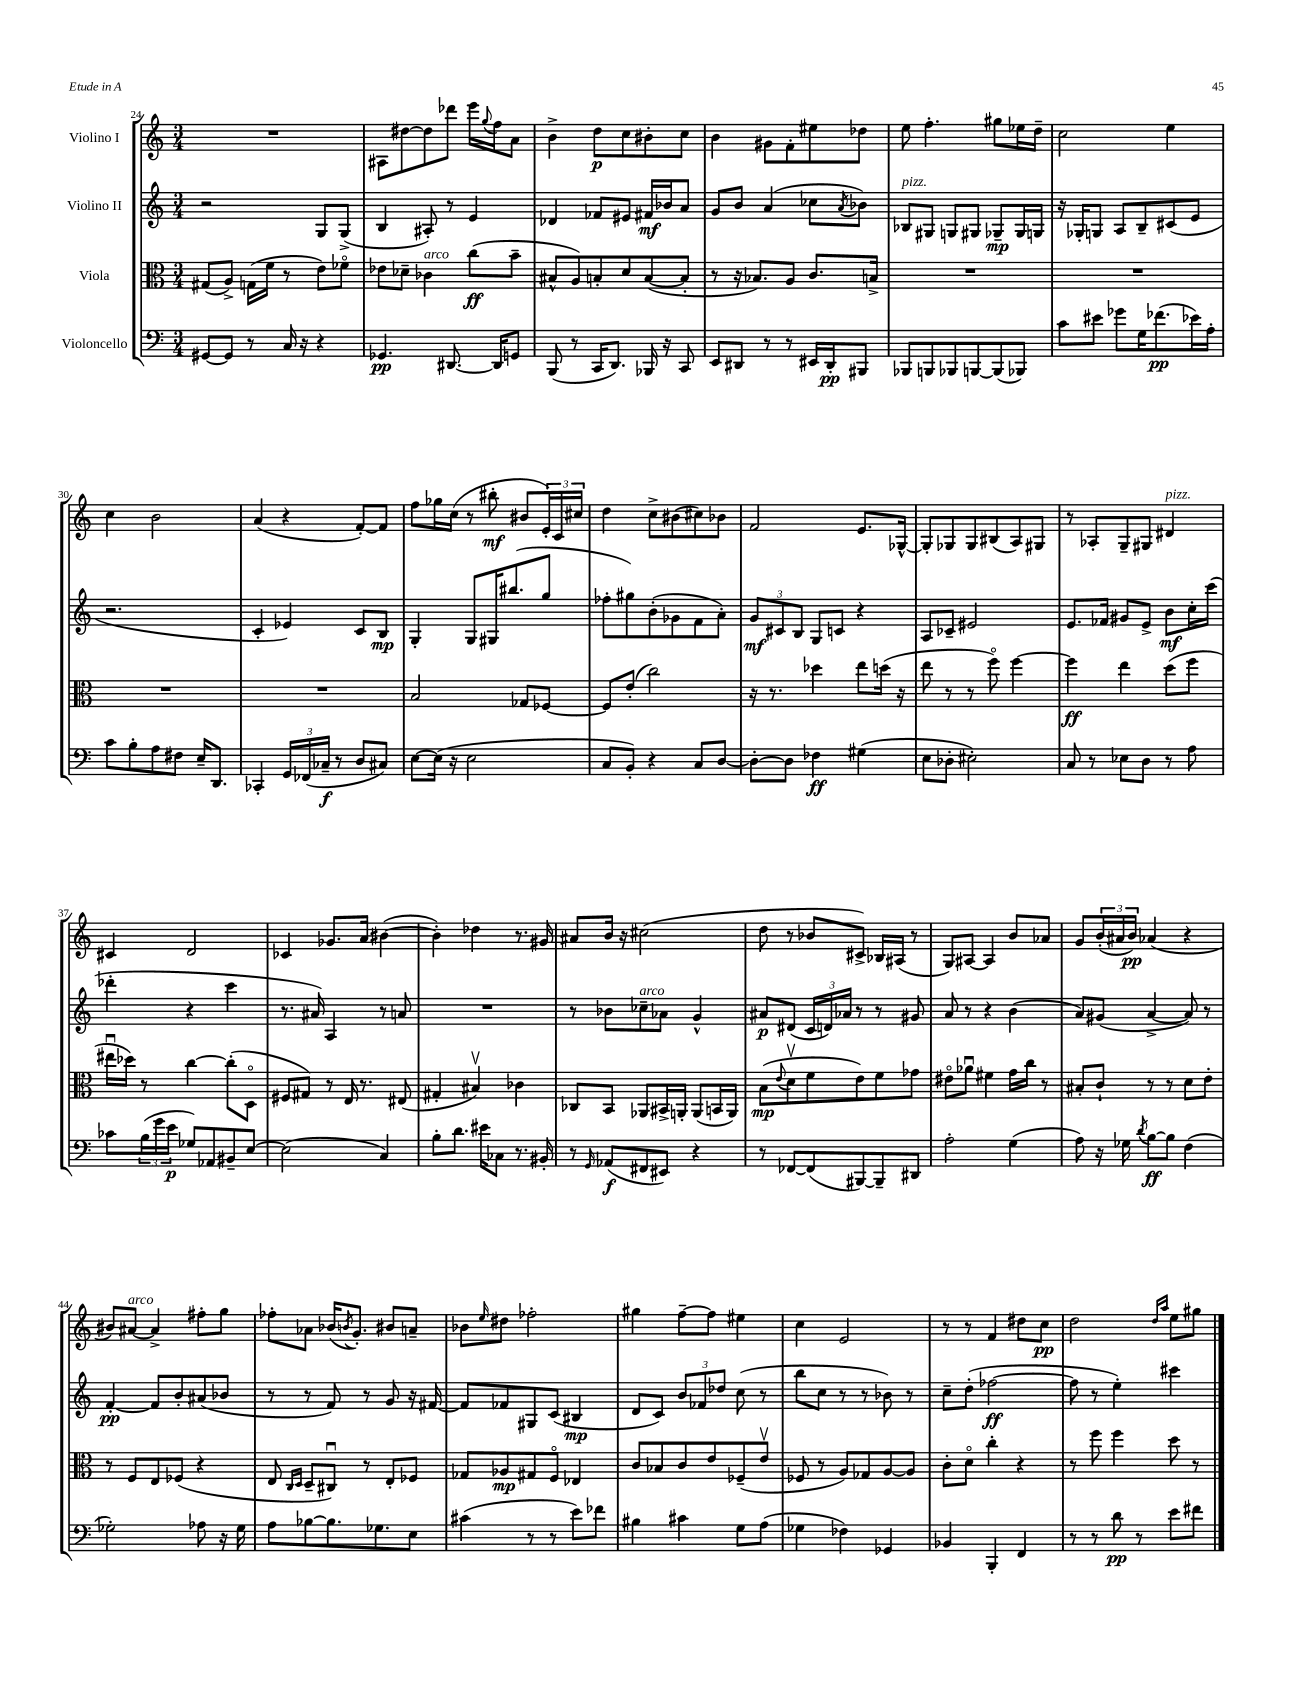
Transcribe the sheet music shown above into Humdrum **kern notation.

**kern	**kern	**kern	**kern
*staff4	*staff3	*staff2	*staff1
*clefF4	*clefC3	*clefG2	*clefG2
*k[]	*k[]	*k[]	*k[]
*M3/4	*M3/4	*M3/4	*M3/4
[8GG#	(8G#	2r	2.r
8GG#]	8A^)	.	.
8r	(16G	.	.
.	16f	.	.
16C	8r	.	.
16r	.	.	.
4r	8e)	8G	.
.	8f-o	(8G^	.
=	=	=	=
4.GG-	8e-	4B	8A#
.	8d-~	.	[8dd#
.	4c-	8A#')	8dd#]
[8.DD#	.	8r	8ddd-
.	(8cc	4e	16eee
.	.	.	8qqgg
16DD#]	.	.	16ff
8GG	8b~	.	8a
=	=	=	=
(8BBB	8B#^^	4d-	4b^
8r	8A)	.	.
16CC	8B'	8f-	8dd
8.DD)	.	.	.
.	8d	8e#	8cc
16BBB-	([8B	16f#	8b#'
16r	.	16b-	.
8CC	8B']	8a	8cc
=	=	=	=
8EE	8r	8g	4b
8DD#	16r	8b	.
.	8.B-)	.	.
8r	.	(4a	8g#
8r	8A	.	8f'
16EE#	8.c	8cc-	8ee#
16DD#'	.	.	.
.	.	8qa	.
8BBB#	.	8b-)	8dd-
.	16B^	.	.
=	=	=	=
8BBB-	2.r	8B-	8ee
8BBB	.	8G#	4.ff'
8BBB-	.	8G	.
[8BBB	.	8G#	.
(8BBB]	.	8G-~	8gg#
8BBB-)	.	16G-	16ee-
.	.	16G	16dd~
=	=	=	=
8c	2.r	16r	2cc
.	.	16G-'	.
8e#	.	8G	.
8g-	.	8A	.
16G	.	8B~	.
(8.f-	.	.	.
.	.	(8c#	4ee
16e-)	.	8e	.
16A'	.	.	.
=	=	=	=
8c	2.r	2.r	4cc
8B'	.	.	.
8A	.	.	2b
8F#	.	.	.
16E~	.	.	.
8.DD	.	.	.
=	=	=	=
4CC-'	2.r	4c'	(4a
24GG	.	4e-)	4r
(24FF-	.	.	.
24C-~	.	.	.
8r	.	.	.
8D	.	8c	[8f')
8C#)	.	8B	8f]
=	=	=	=
[8E	2B	4G'	8ff
(16E]	.	.	16gg-
16r	.	.	(16cc
2E	.	8G	8r
.	.	16G#	8bb#'
.	.	(8.bb#	.
.	8G-	.	8b#
.	[8F-	8gg	24e')
.	.	.	24c
.	.	.	24cc#
=	=	=	=
8C	8F-]	8ff-'	4dd
8BB')	(8e'	8gg#)	.
4r	2cc)	(8b'	8cc^
.	.	8g-	(8b#
8C	.	8f	8cc#)
[8D	.	8a')	8b-
=	=	=	=
8D'_	16r	12g	2f
.	8.r	.	.
.	.	12c#	.
8D]	.	.	.
.	.	12B	.
4F-	4dd-	8G	.
.	.	8c	.
(4G#	8ee	4r	8.e
.	(16dd	.	.
.	16r	.	[16G-^^
=	=	=	=
8E	8ee	8A	8G-']
8D-'	8r	8c-~	8G-
2E#')	8r	2e#	8G-
.	8ffo)	.	(8B#
.	[4ff	.	8A)
.	.	.	8G#
=	=	=	=
8C	4ff]	8.e	8r
8r	.	.	8A-'
.	.	16f-	.
8E-	4ee	8g#	8G~
8D	.	8e^	8G#
8r	(8dd	8b	4d#
8A	8ff	16cc'	.
.	.	(16ccc	.
=	=	=	=
8c-	16ee#u	4ddd-'	4c#
.	16dd-)	.	.
(24B	8r	.	.
24g	.	.	.
24e	.	.	.
8G-)	[4cc	4r	2d
8AA-	.	.	.
8BB#~	(8cc']	4ccc	.
[8E	8Do	.	.
=	=	=	=
(2E]	8F#	8.r	4c-
.	8G#)	.	.
.	.	16a#)	.
.	8r	4A	8.g-
.	16E	.	.
.	8.r	.	16a
4C)	.	8r	([4b#
.	(8E#	8a	.
=	=	=	=
8B'	4G#'	2.r	4b#'])
8.d	.	.	.
.	4B#v)	.	4dd-
16e#	.	.	.
8C-	.	.	.
8.r	4c-	.	8.r
16BB#'	.	.	16g#
=	=	=	=
8r	8C-	8r	8a#
16qqGG	.	.	.
(8AA-	8BB	8b-	16b
.	.	.	16r
8FF#	8AA-	8cc-~	(2cc#
8EE#)	16BB#^	8a-	.
.	16AA'	.	.
4r	(8AA	4g^^	.
.	16BB	.	.
.	16AA)	.	.
=	=	=	=
8r	(8B	8a#	8dd
.	8qqe	.	.
[8FF-	8dv	(8d#	8r
(8FF-]	8f	24c	8b-
.	.	24d)	.
.	.	24a-	.
[8BBB#)	8e)	8r	8c#^)
8BBB#~]	8f	8r	16B-
.	.	.	(16A#
8DD#	8g-	8g#	8r
=	=	=	=
2A'	8e#o	8a	8G)
.	8a-u	8r	[8A#
.	4f#	4r	4A#]
(4G	16g	(4b	8b
.	16cc	.	.
.	8r	.	8a-
=	=	=	=
8A)	8B#'	8a)	8g
16r	8c`	(8g#	(24b'
.	.	.	24a#
16G-	.	.	.
.	.	.	24b)
8qd	.	.	.
[8B	8r	[4a^	(4a-
8B]	8r	.	.
(4F	8d	8a])	4r
.	8e'	8r	.
=	=	=	=
2G-')	8r	[4f'	8b#)
.	8F	.	[8a#
.	8E	8f]	4a#^]
.	(8F-	8b'	.
8A-	4r	(8a#	8ff#'
16r	.	8b-	8gg
16G-	.	.	.
=	=	=	=
8A	8E	8r	8ff-'
.	16qqC	.	.
.	16qqD	.	.
[8B-	8D~	8r	8a-
8.B-]	8C#u)	8f)	(16b-
.	.	.	8qb
.	.	.	8.g')
.	8r	8r	.
8.G-	.	.	.
.	8E'	8g	8b#
8E	8F-	16r	8a~
.	.	[16f#	.
=	=	=	=
(4c#	8G-	8f#]	8b-
.	.	.	16qqee
.	8A-	8f-	8dd#
8r	8G#	8G#	2ff-'
8r	8Fo	(8c	.
8e)	4E-	4B#	.
8f-	.	.	.
=	=	=	=
4B#	8c	8d	4gg#
.	8B-	8c)	.
4c#	8c	12b	[8ff~
.	.	12f-	.
.	8e	.	8ff]
.	.	12dd-	.
8G	(8F-~	(8cc	4ee#
(8A	8ev	8r	.
=	=	=	=
4G-	8F-	8bb	4cc
.	8r	8cc	.
4F-)	8A)	8r	2e
.	8G-	8r	.
4GG-	[8A	8b-)	.
.	8A]	8r	.
=	=	=	=
4BB-	8c'	8cc~	8r
.	8do	(8dd'	8r
4BBB'	4cc'	[2ff-	4f
4FF	4r	.	8dd#
.	.	.	8cc
=	=	=	=
8r	8r	8ff-]	2dd
8r	8ff	8r	.
8d	4ff	4ee')	.
8r	.	.	.
.	.	.	16qqdd
.	.	.	16qqaa
8e	8dd	4ccc#	8ee
8f#	8r	.	8gg#
==	==	==	==
*-	*-	*-	*-
